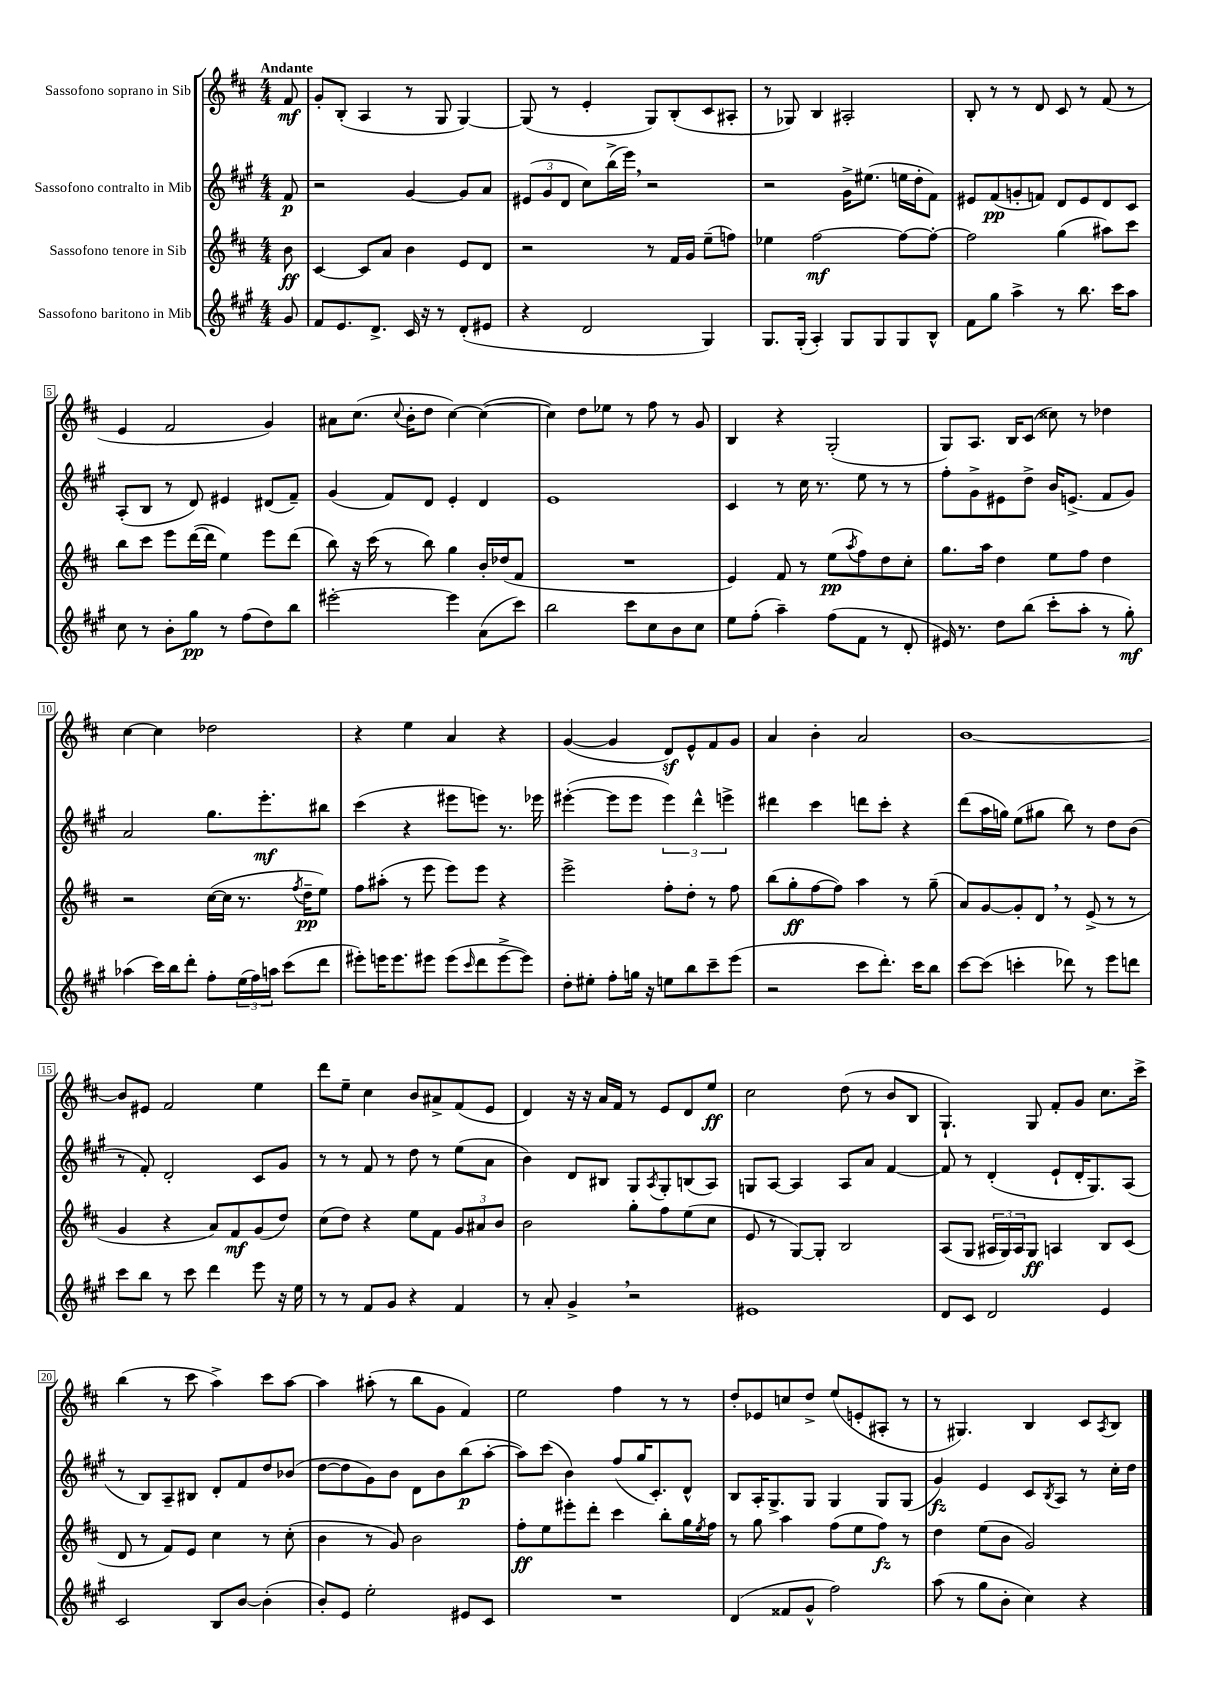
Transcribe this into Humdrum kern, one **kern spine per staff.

**kern	**kern	**kern	**kern
*staff4	*staff3	*staff2	*staff1
*clefG2	*clefG2	*clefG2	*clefG2
*k[f#c#g#]	*k[f#c#]	*k[f#c#g#]	*k[f#c#]
*M4/4	*M4/4	*M4/4	*M4/4
8g#	8b	8f#	8f#
=	=	=	=
8f#	[4c#	2r	8g'
8.e	.	.	(8B'
.	8c#]	.	4A
8.d^	.	.	.
.	8a	.	.
16c#	4b	[4g#	8r
16r	.	.	.
8r	.	.	8G
(8d'	8e	8g#]	[4G)
8e#	8d	8a	.
=	=	=	=
4r	2r	(12e#	(8G]
.	.	12g#	.
.	.	.	8r
.	.	12d	.
2d	.	8cc#)	4e'
.	.	(16bb^	.
.	.	16eee)	.
.	8r	2r	8G)
.	16f#	.	(8B'
.	16g	.	.
4G#)	(8ee~	.	8c#
.	8ff)	.	8A#'
=	=	=	=
8.G#	4ee-	2r	8r
.	.	.	8G-)
(16G#'	.	.	.
4A')	[2ff#	.	4B
8G#	.	16g#^	2A#'
.	.	(8.ee#	.
8G#	.	.	.
8G#	8ff#_	16ee	.
.	.	16dd'	.
8B^^	8ff#'_	8f#)	.
=	=	=	=
8f#	2ff#]	8e#	8B'
8gg#	.	(8f#	8r
4aa^	.	8g'	8r
.	.	8f)	8d
8r	(4gg	8d	8c#
8.bb	.	8e#	8r
.	8aa#)	8d	(8f#
16ccc#	.	.	.
8aa	8ccc#	8c#	8r
=	=	=	=
8cc#	8bb	(8A'	4e
8r	8ccc#	8B	.
8b'	8eee	8r	2f#
8gg#	([16ddd	8d)	.
.	16ddd]	.	.
8r	4ee)	4e#	.
(8ff#	.	.	.
8dd)	8eee	(8d#	4g)
8bb	(8ddd	8f#~)	.
=	=	=	=
[2eee#'	8bb)	(4g#	8a#
.	16r	.	(8.cc#
.	(16ccc#	.	.
.	8r	8f#)	.
.	.	.	8qqcc#
.	.	.	16b'
.	8bb)	8d	8dd
4eee#]	4gg	4e'	[4cc#)
(8a	16b'	4d	(4cc#_
.	(16dd-	.	.
8ccc#)	8f#	.	.
=	=	=	=
2bb	1r	1e	4cc#])
.	.	.	8dd
.	.	.	8ee-
8ccc#	.	.	8r
8cc#	.	.	8ff#
8b	.	.	8r
8cc#	.	.	8g
=	=	=	=
8ee	4e)	4c#	4B
(8ff#'	.	.	.
4aa~)	8f#	8r	4r
.	8r	16cc#	.
.	.	8.r	.
(8ff#	(8ee	.	(2G'
.	8qaa	.	.
8f#	8ff#)	8ee	.
8r	8dd	8r	.
8d'	8cc#'	8r	.
=	=	=	=
16e#)	8.gg	8ff#'	8G)
8.r	.	.	.
.	.	8g#^	8.A
.	16aa	.	.
8dd	4dd	8e#	.
.	.	.	16B
(8bb	.	8dd^	(8c#
8ccc#'	8ee	16b	8cc##)
.	.	(8.e^	.
8aa'	8ff#	.	8r
8r	4dd	8f#	4dd-
8gg#')	.	8g#)	.
=	=	=	=
(4aa-	2r	2a	[4cc#
16ccc#)	.	.	4cc#]
16bb	.	.	.
8ddd'	.	.	.
8ff#'	([16cc#	8.gg#	2dd-
.	16cc#]	.	.
(24ee	8.r	.	.
24ff#)	.	.	.
.	.	8.eee'	.
24aa	.	.	.
(8ccc#	.	.	.
.	8qff#	.	.
.	16dd~	.	.
8ddd	8ee)	8bb#	.
=	=	=	=
8eee#')	8ff#	(4ccc#	4r
16eee	(8aa#'	.	.
8.eee	.	.	.
.	8r	4r	4ee
8eee#	8eee	.	.
(8eee#	8eee)	8eee#	4a
16qqccc#	.	.	.
8ddd	8eee	8eee)	.
[8eee#^	4r	8.r	4r
8eee#])	.	.	.
.	.	16eee-	.
=	=	=	=
8dd'	2eee^	([4eee#'	([4g
8ee#'	.	.	.
8ff#'	.	8eee#]	4g]
16gg	.	8eee#	.
16r	.	.	.
8ee	8ff#'	6eee#)	8d)
8bb	8dd'	.	8e^^
.	.	6ddd^^	.
8ccc#~	8r	.	8f#
.	.	6eee^	.
(8eee	8ff#	.	8g
=	=	=	=
2r	(8bb	4ddd#	4a
.	8gg'	.	.
.	[8ff#	4ccc#	4b'
.	8ff#])	.	.
8ccc#	4aa	8ddd	2a
8.ddd')	.	8ccc#'	.
.	8r	4r	.
16ccc#	.	.	.
8bb	(8gg~	.	.
=	=	=	=
[8ccc#	8a)	(8ddd	[1b
(8ccc#]	[8g	16aa	.
.	.	16gg)	.
4ccc'	8g']	(8ee	.
.	8d	8gg#	.
8ddd-)	8r	8bb)	.
8r	(8e^	8r	.
8eee	8r	8dd	.
8ddd	8r	(8b	.
=	=	=	=
8ccc#	4g	8r	8b]
8bb	.	8f#')	8e#
8r	4r	2d'	2f#
8ccc#	.	.	.
4ddd	8a)	.	.
.	8f#	.	.
8eee	(8g	8c#	4ee
16r	8dd)	8g#	.
16ee	.	.	.
=	=	=	=
8r	(8cc#	8r	8ddd
8r	8dd)	8r	8ee~
8f#	4r	8f#	4cc#
8g#	.	8r	.
4r	8ee	8dd	8b
.	8f#	8r	8a#^
4f#	12g	(8ee	(8f#
.	12a#	.	.
.	.	8a	8e
.	12b	.	.
=	=	=	=
8r	2b	4b)	4d)
8a'	.	.	.
4g#^	.	8d	16r
.	.	.	16r
.	.	8B#	16a
.	.	.	16f#
2r	8gg'	8G#	8r
.	.	8qA	.
.	8ff#	8G#'	8e
.	(8ee	(8B	8d
.	8cc#	8A)	8ee
=	=	=	=
1e#	8e	8G	2cc#
.	8r	[8A	.
.	[8G)	4A]	.
.	8G']	.	.
.	2B	8A	(8dd
.	.	8a	8r
.	.	[4f#	8b
.	.	.	8B
=	=	=	=
8d	(8A	8f#]	4.G`)
8c#	8G	8r	.
2d	24A#	(4d'	.
.	24G)	.	.
.	24A#	.	.
.	8G	.	8G
.	4A	8e`	8f#'
.	.	16d'	8g
.	.	8.G#)	.
4e	8B	.	8.cc#
.	(8c#	(8A	.
.	.	.	16ccc#^
=	=	=	=
2c#	8d	8r	(4bb
.	8r	8B)	.
.	8f#)	8A~	8r
.	8e	8B#	8ccc#
8B	4cc#	8d'	4aa^)
[8b	.	8f#	.
(4b']	8r	8dd	8ccc#
.	(8cc#'	(8b-	[8aa
=	=	=	=
8b')	4b	[8dd	4aa]
8e	.	8dd]	.
2ee'	8r	8g#)	(8aa#'
.	8g)	8b	8r
.	2b	8d	8bb
.	.	8b	8g
8e#	.	(8bb	4f#)
8c#	.	[8aa'	.
=	=	=	=
1r	8ff#'	8aa])	2ee
.	8ee	(8ccc#	.
.	8eee#'	4b)	.
.	8ddd'	.	.
.	4ccc#	(8ff#	4ff#
.	.	16gg#	.
.	.	8.c#')	.
.	8bb'	.	8r
.	16gg	8d^^	8r
.	8qee	.	.
.	16ff#	.	.
=	=	=	=
(4d	8r	8B	8dd'
.	8gg	16A'	8e-
.	.	8.G#^	.
8f##	4aa	.	8cc
8g#^^	.	8G#	8dd^
2ff#)	(8ff#	4G#	(8ee
.	8ee	.	8e'
.	8ff#)	8G#	8A#'
.	8r	(8G#	8r
=	=	=	=
(8aa	4dd	4g#)	8r
8r	.	.	4.G#)
8gg#	(8ee	4e	.
8b'	8b	.	.
4cc#)	2g)	8c#	4B
.	.	8qB	.
.	.	8A	.
4r	.	8r	8c#
.	.	.	8qA
.	.	16cc#'	8B
.	.	16dd	.
==	==	==	==
*-	*-	*-	*-
